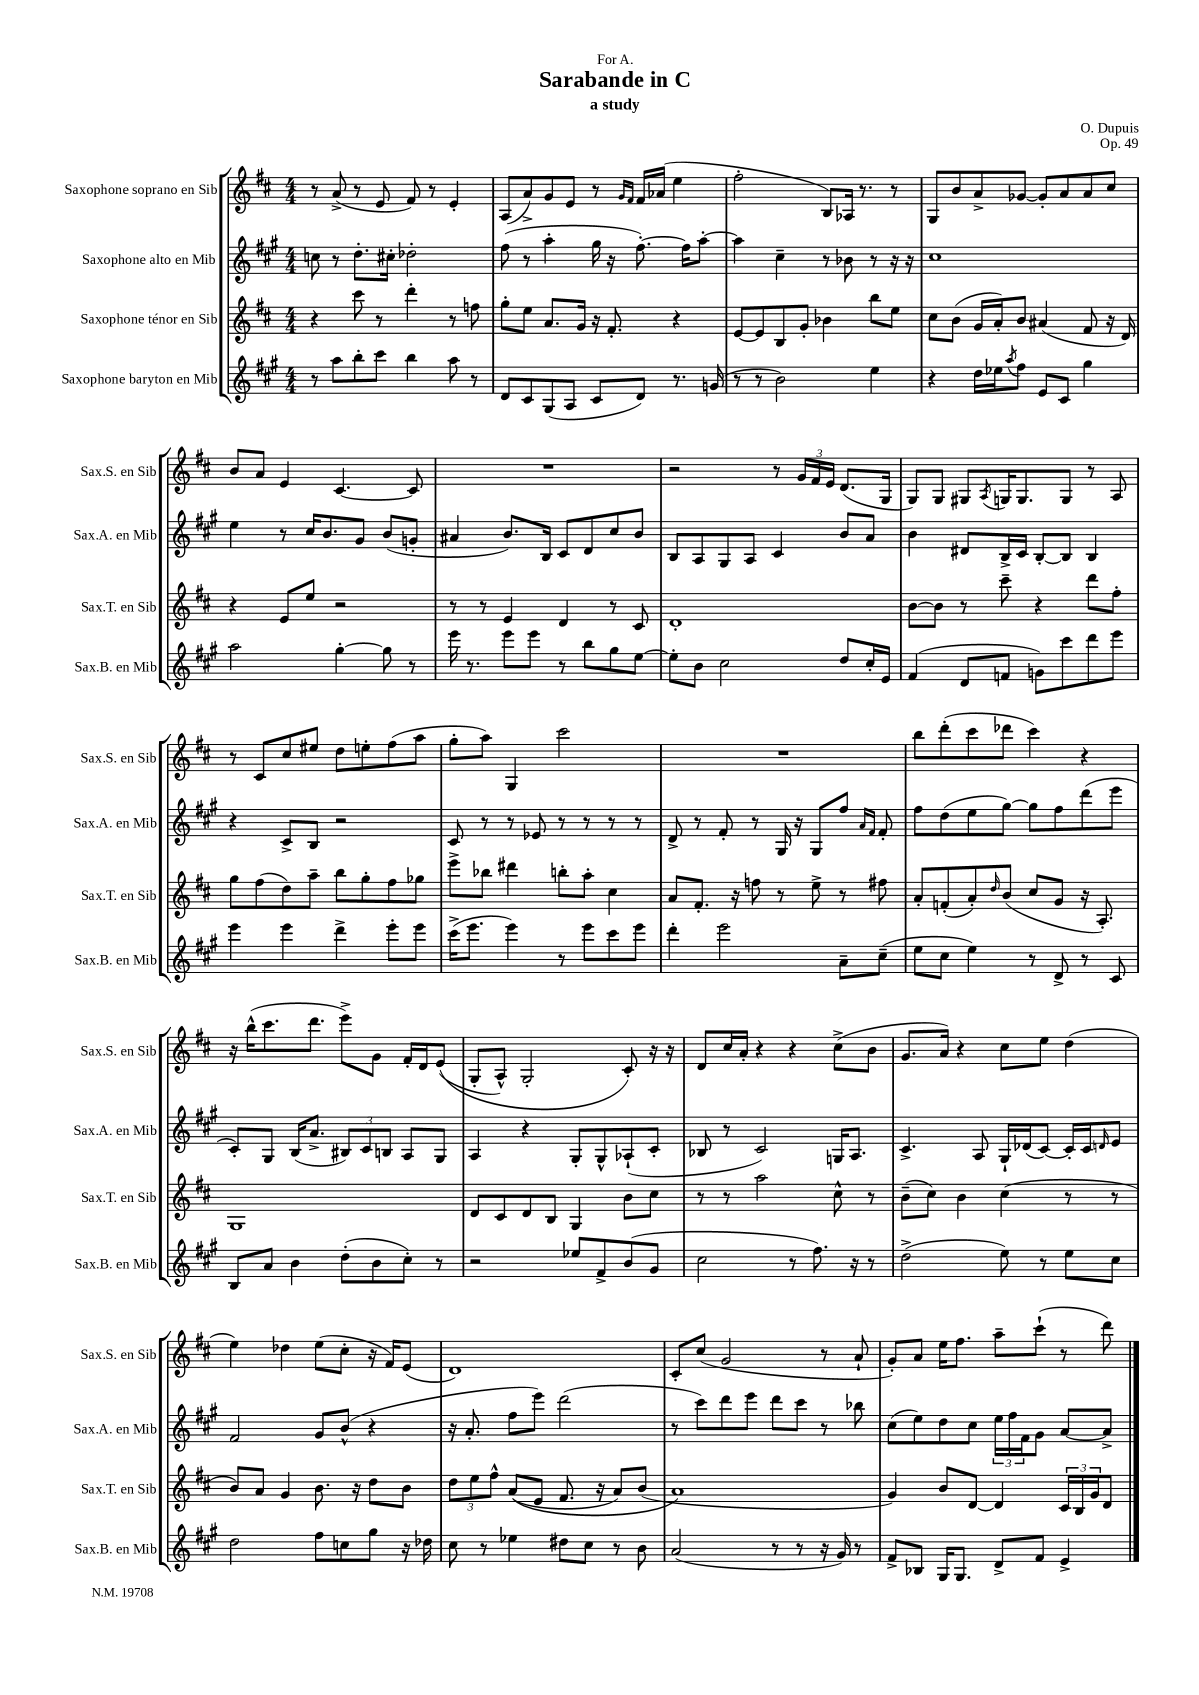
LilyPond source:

\header { title = "Sarabande in C" composer = "O. Dupuis" subtitle = "a study" dedication = "For A." opus = "Op. 49" }
<<
\new StaffGroup <<
\new Staff = "s0" \with { instrumentName = "Saxophone soprano en Sib" shortInstrumentName = "Sax.S. en Sib" } {
    \clef treble \key d \major \numericTimeSignature \time 4/4
    r8 a'8->( r8 e'8 fis'8) r8 e'4-. |
    a8( a'8->) g'8 e'8 r8 \grace { g'16 fis'16 } fis'16 aes'16( e''4 |
    fis''2-. b8) aes16 r8. r8 |
    g8 b'8 a'8-> ges'8~ ges'8-. a'8 a'8 cis''8 |
    b'8 a'8 e'4 cis'4.~ cis'8 |
    R1 |
    r2 r8 \tuplet 3/2 { g'16 fis'16 e'16 } d'8.( g16 |
    g8) g8 gis8 \acciaccatura { a8 } g16 g8. g8 r8 a8 |
    r8 cis'8 cis''8 eis''8 d''8 e''8-. fis''8( a''8 |
    g''8-. a''8) g4 cis'''2 |
    R1 |
    b''8 d'''8-.( cis'''8 des'''8 cis'''4) r4 |
    r16 b''16-^( cis'''8. d'''8. e'''8->) g'8 fis'16-. d'16 e'8(\( |
    g8-. a8-^) g2-. cis'8-.\) r16 r16 |
    d'8 cis''16 a'16-. r4 r4 cis''8->( b'8 |
    g'8. a'16) r4 cis''8 e''8 d''4( |
    e''4) des''4 e''8( cis''8-. r16 fis'16) e'8( |
    d'1) |
    cis'8-. cis''8( g'2 r8 a'8-! |
    g'8-.) a'8 e''16 fis''8. a''8-- cis'''8-!( r8 d'''8) \bar "|." |
}
\new Staff = "s1" \with { instrumentName = "Saxophone alto en Mib" shortInstrumentName = "Sax.A. en Mib" } {
    \clef treble \key a \major \numericTimeSignature \time 4/4
    c''8 r8 d''8.-. cis''16-. des''2-. |
    fis''8( r8 a''4-. gis''16 r16 fis''8.~-.) fis''16 a''8~-. |
    a''4 cis''4-- r8 bes'8 r8 r16 r16 |
    cis''1 |
    e''4 r8 cis''16 b'8. gis'8 b'8( g'8-. |
    ais'4 b'8.) b16 cis'8 d'8 cis''8 b'8 |
    b8 a8 gis8 a8 cis'4 b'8 a'8 |
    b'4 dis'8 b16-> cis'16 b8~-. b8 b4 |
    r4 cis'8-> b8 r2 |
    cis'8 r8 r8 ees'8 r8 r8 r8 r8 |
    d'8-> r8 fis'8-. r8 gis16 r16 gis8 fis''8 \grace { a'16 fis'16 } fis'8-. |
    fis''8 d''8( e''8 gis''8~) gis''8 fis''8 d'''8( e'''8 |
    cis'8-.) gis8 b16( a'8.-> \tuplet 3/2 { bis8) cis'8 b8 } a8 gis8 |
    a4 r4 gis8-. gis8-^ aes8-!( cis'8-. |
    bes8 r8 cis'2) g16 a8. |
    cis'4.-> a8 gis16-! des'16( cis'8~) cis'16-. cis'16 \grace { d'16 } e'8 |
    fis'2 gis'8 b'8-^( r4 |
    r16 a'8.-. fis''8 e'''8) d'''2( |
    r8 cis'''8) d'''8 e'''8 d'''8 cis'''8 r8 bes''8 |
    cis''8( e''8) d''8 cis''8 \tuplet 3/2 { e''16 fis''16 fis'16 } gis'8 a'8~ a'8-> \bar "|." |
}
\new Staff = "s2" \with { instrumentName = "Saxophone ténor en Sib" shortInstrumentName = "Sax.T. en Sib" } {
    \clef treble \key d \major \numericTimeSignature \time 4/4
    r4 cis'''8 r8 d'''4-. r8 f''8 |
    g''8-. e''8 a'8. g'16 r16 fis'8.-. r4 |
    e'8~ e'8 b8 g'8-. bes'4 b''8 e''8 |
    cis''8 b'8( g'16 a'16-.) b'8 ais'4( fis'8 r16 d'16) |
    r4 e'8 e''8 r2 |
    r8 r8 e'4 d'4 r8 cis'8 |
    d'1-. |
    b'8~ b'8 r8 cis'''8-- r4 d'''8 fis''8-. |
    g''8 fis''8( d''8) a''8-- b''8 g''8-. fis''8 ges''8 |
    e'''8-> bes''8 dis'''4 b''8-. a''8-. cis''4 |
    a'8 fis'8.-. r16 f''8 r8 e''8-> r8 fis''8 |
    a'8-. f'8-.( a'8-.) \grace { d''16 } b'8( cis''8 g'8 r16 a8.-.) |
    g1 |
    d'8 cis'8 d'8 b8 g4 b'8 cis''8 |
    r8 r8 a''2 cis''8-^ r8 |
    b'8--( cis''8) b'4 cis''4( r8 r8 |
    b'8) a'8 g'4 b'8. r16 d''8 b'8 |
    \tuplet 3/2 { d''8 e''8 fis''8-^ } a'8(\( e'8 fis'8. r16 a'8) b'8( |
    a'1\) |
    g'4) b'8 d'8~ d'4 \tuplet 3/2 { cis'16 b16 g'16 } d'8 \bar "|." |
}
\new Staff = "s3" \with { instrumentName = "Saxophone baryton en Mib" shortInstrumentName = "Sax.B. en Mib" } {
    \clef treble \key a \major \numericTimeSignature \time 4/4
    r8 a''8 b''8-. cis'''8 b''4 a''8 r8 |
    d'8 cis'8 gis8( a8 cis'8 d'8) r8. g'16( |
    r8 r8 b'2) e''4 |
    r4 d''16 ees''16 \acciaccatura { a''8 } fis''8 e'8 cis'8 gis''4 |
    a''2 gis''4~-. gis''8 r8 |
    e'''16 r8. e'''8 e'''8 r8 b''8 gis''8 e''8~ |
    e''8-. b'8 cis''2 d''8 cis''16-. e'16 |
    fis'4( d'8 f'8 g'8) cis'''8 d'''8 e'''8 |
    e'''4 e'''4 d'''4-> e'''8-. e'''8 |
    cis'''16->( e'''8. e'''4) r8 e'''8 cis'''8 e'''8 |
    d'''4-. e'''2 a'8-- cis''8--( |
    e''8 cis''8 e''4) r8 d'8-> r8 cis'8 |
    b8 a'8 b'4 d''8-.( b'8 cis''8-.) r8 |
    r2 ees''8 fis'8-> b'8( gis'8 |
    cis''2 r8 fis''8.) r16 r8 |
    d''2->( e''8) r8 e''8 cis''8 |
    d''2 fis''8 c''8 gis''8 r16 des''16 |
    cis''8 r8 ees''4 dis''8 cis''8 r8 b'8 |
    a'2( r8 r8 r16 gis'16) r8 |
    fis'8-> bes8 gis16 gis8. d'8-> fis'8 e'4-> \bar "|." |
}
>>
>>
\layout { \context { \Score \remove "Bar_number_engraver" } }
